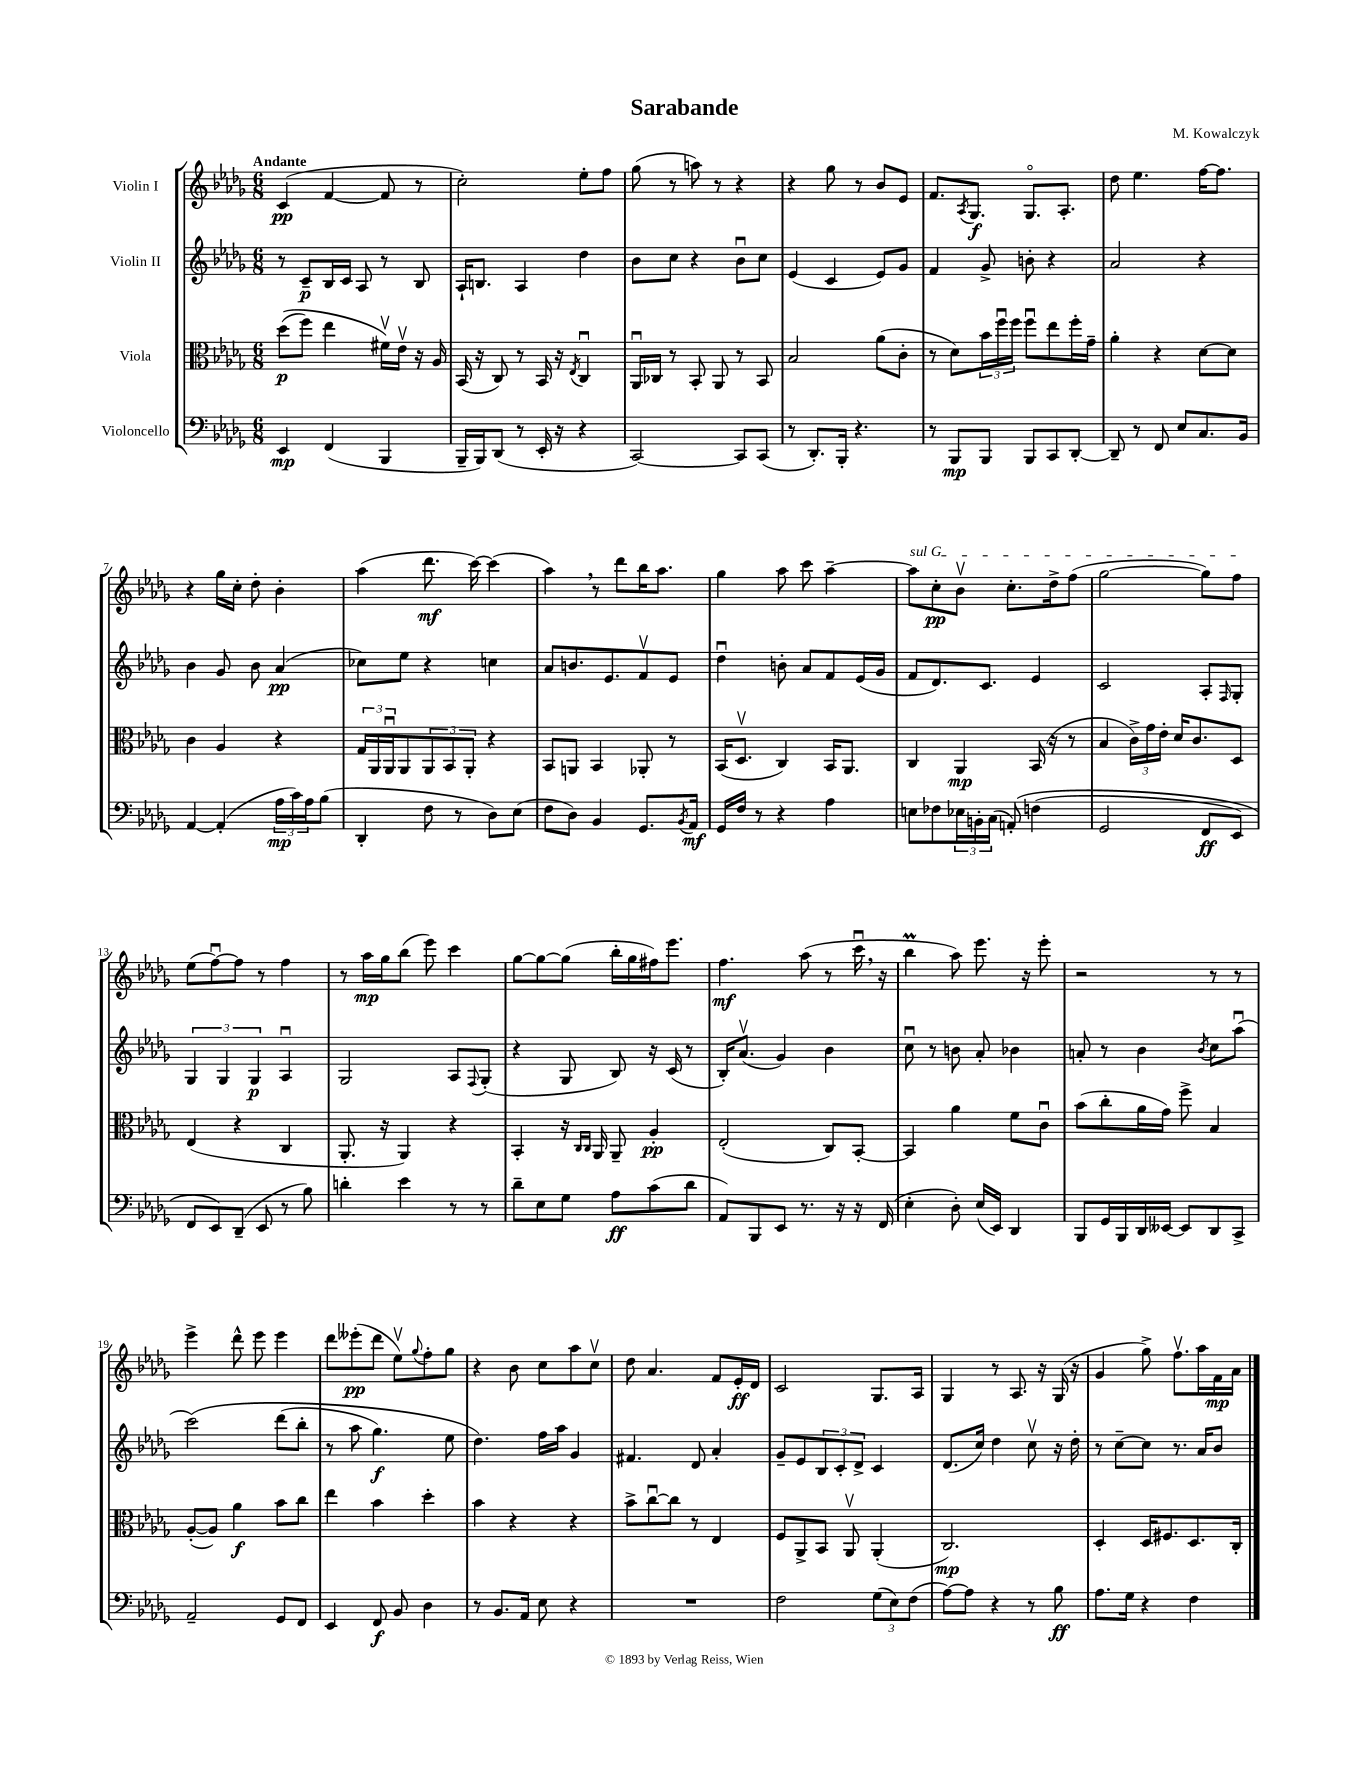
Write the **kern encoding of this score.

**kern	**kern	**kern	**kern
*staff4	*staff3	*staff2	*staff1
*clefF4	*clefC3	*clefG2	*clefG2
*k[b-e-a-d-g-]	*k[b-e-a-d-g-]	*k[b-e-a-d-g-]	*k[b-e-a-d-g-]
*M6/8	*M6/8	*M6/8	*M6/8
4EE-/	&((8dd-\L	8r	(4c/
.	8ff\J)	8c~/L	.
(4FF/	4ee-\	16B-/L	[4f/
.	.	16c/JJ	.
.	.	8A-/	.
4BBB-/	16f#v\LL&)	8r	8f/]
.	16e-v\JJ	.	.
.	16r	8B-/	8r
.	16A-/	.	.
=	=	=	=
16BBB-~/LL	(16BB-/	16A-`/LK	2cc'\)
16BBB-/J)	16r	8.B/J	.
(8DD-/J	8C/)	.	.
8r	8r	4A-/	.
16EE-'/	16BB-/	.	.
16r	16r	.	.
.	8qE-/	.	.
4r	4Cu/	4dd-\	8ee-'\L
.	.	.	8ff\J
=	=	=	=
[2CC/)	16AA-u/LL	8b-\L	(8gg-\
.	16C-/JJ	.	.
.	8r	8cc\J	8r
.	8BB-'/	4r	8aa\)
.	8AA-/	.	8r
8CC/]L	8r	8b-u\L	4r
(8CC/J	8BB-/	8cc\J	.
=	=	=	=
8r	2B-/	(4e-/	4r
8.DD-'/L)	.	.	.
.	.	4c/	8gg-\
16BBB-'/Jk	.	.	.
4.r	.	.	8r
.	(8a-\L	8e-/L)	8b-/L
.	8c'\J	8g-/J	8e-/J
=	=	=	=
8r	8r	4f/	8.f/L
8BBB-/L	8d-\L)	.	.
.	.	.	8qA-/
.	.	.	8.G-/J
8BBB-/J	24b-\L	8g-^/	.
.	24ffu\	.	.
.	24ff\JJ	.	.
8BBB-/L	8ffu\L	8b'\	8.G-o/L
8CC/	8ee-\	4r	.
.	.	.	8.A-'/J
[8DD-'/J	16ff'\L	.	.
.	16g-~\JJ	.	.
=	=	=	=
8DD-~/]	4a-'\	2a-/	8dd-\
8r	.	.	4.ee-\
8FF/	4r	.	.
8E-/L	.	.	.
8.C/	[8d-\L	4r	[16ff\LK
.	.	.	8.ff\]J
.	8d-\]J	.	.
16BB-/Jk	.	.	.
=	=	=	=
[4AA-/	4c\	4b-\	4r
(4AA-'/]	4A-/	8g-/	16gg-\LL
.	.	.	16cc'\JJ
.	.	8b-\	8dd-'\
24A-\LL	4r	(4a-/	4b-'\
24c\)	.	.	.
24A-\J	.	.	.
(8B-\J	.	.	.
=	=	=	=
4DD-'/	24G-/LL	8cc-\L)	(4aa-\
.	24AA-/	.	.
.	24AA-u/J	.	.
.	8AA-/	8ee-\J	.
8F\	12AA-/	4r	8.ddd-\
.	12BB-/	.	.
8r	.	.	.
.	12AA-'/J	.	.
.	.	.	[16ccc\)
8D-\L)	4r	4cc\	(4ccc\]
(8E-\J	.	.	.
=	=	=	=
8F\L	8BB-/L	8a-/L	4aa-\)
8D-\J)	8AA/J	8.b/	.
4BB-/	4BB-/	.	8r
.	.	8.e-/	.
.	.	.	8ddd-\L
8.GG-/L	8AA-'/	8fv/	16bb-\K
.	.	.	8.aa-\J
.	8r	8e-/J	.
8qBB-/	.	.	.
16AA-/Jk	.	.	.
=	=	=	=
16GG-/LL	(16BB-/LK	4dd-u\	4gg-\
16F/JJ	8.D-v/J	.	.
8r	.	.	.
4r	4C/)	8b'\	8aa-\
.	.	8a-/L	8ccc\
4A-\	16BB-/LK	8f/	[4aa-~\
.	8.AA-/J	.	.
.	.	(16e-/L	.
.	.	16g-/JJ	.
=	=	=	=
8E\L	4C/	8f/L	8aa-\]L
8F-\	.	8.d-/)	8cc'\
24E-\L	4AA-/	.	8b-v\J
24BB'\	.	.	.
.	.	8.c/J	.
(24C\JJ	.	.	.
&(8AA'/)	.	.	8.cc'\L
(4F\	(16BB-/	4e-/	.
.	16r	.	16dd-^\k
.	8r	.	(8ff\J
=	=	=	=
2GG-/	4B-/	2c/	[2gg-\
.	24c^\LL)	.	.
.	24g-\	.	.
.	24e-'\JJ	.	.
.	16d-/LK	.	.
.	8.c/	.	.
8FF/L	.	8A-'/L	8gg-\]L)
.	.	16qqF/	.
8EE-/J)	8D-/J	8G-'/J	8ff\J
=	=	=	=
8FF/L	(4E-/	6G-/	(8ee-\L
8EE-/&)	.	.	[8ffu\)
.	.	6G-/	.
(8DD-~/J	4r	.	8ff\]J
.	.	6G-/	.
8EE-/	.	.	8r
8r	4C/	4A-u/	4ff\
8B-\)	.	.	.
=	=	=	=
4d'\	8.AA-'/	2G-/	8r
.	.	.	16aa-\LL
.	16r	.	16gg-\J
4e-\	4AA-/)	.	(8bb-\J
.	.	.	8eee-\)
8r	4r	8A-/L	4ccc\
.	.	8qqF/	.
8r	.	(8G-'/J	.
=	=	=	=
8d-~\L	4BB-'/	4r	[8gg-\L
8E-\	.	.	8gg-\_
8G-\J	16r	8G-/	(8gg-\]J
.	16qqC/LL	.	.
.	16qqC/JJ	.	.
.	16AA-/	.	.
8A-\L	8AA-~/	8B-/)	16bb-'\LL
.	.	.	16gg-\
(8c\	4A-'/	16r	16ff#\J)
.	.	(16c/	8.eee-\J
8d-\J	.	8r	.
=	=	=	=
8AA-/L)	(2E-'/	16B-'/LK)	4.ff\
.	.	(8.a-v/J	.
8BBB-/	.	.	.
8EE-/J	.	4g-/)	.
8.r	.	.	(8aa-\
.	8C/L)	4b-\	8r
16r	.	.	.
16r	[8BB-'/J	.	16cccu\
(16FF/	.	.	16r
=	=	=	=
4E-'\	4BB-/]	8ccu\	4bb-\
.	.	8r	.
8D-'\)	4a-\	8b\	8aa-\)
(16E-/LL	.	8a-'/	8.eee-\
16EE-/JJ)	.	.	.
4DD-/	8f\L	4b-\	.
.	.	.	16r
.	8cu\J	.	8eee-'\
=	=	=	=
8BBB-/L	(8b-\L	8a'/	2r
16GG-/L	8cc'\	8r	.
16BBB-/	.	.	.
16DD-/	16a-\L	4b-\	.
[16EE--/JJ	16g-\JJ)	.	.
8EE--/]L	8ff^\	.	.
.	.	8qb-/	.
8DD-/	4B-/	8cc\L	8r
8CC^/J	.	(8aa-u\J	8r
=	=	=	=
2AA-~/	([8A-'/L	&(2ccc\)	4eee-^\
.	8A-/]J)	.	.
.	4a-\	.	8ddd-^^\
.	.	.	8eee-\
8GG-/L	8b-\L	(8ddd-\L	4eee-\
8FF/J	8cc\J	8bb-'\J	.
=	=	=	=
4EE-/	4ee-\	8r	8ddd-\L
.	.	8aa-\	(8eee--'\
8FF/	4b-\	4.gg-\)	8ddd-\J
8BB-/	.	.	8ee-v\L)
.	.	.	8qqgg-/
4D-\	4dd-'\	.	8ff'\
.	.	8ee-\	8gg-\J
=	=	=	=
8r	4b-\	4.dd-\&)	4r
8.BB-/L	.	.	.
.	4r	.	8b-\
16AA-/Jk	.	.	.
8E-\	.	16ff\LL	8cc\L
.	.	16aa-\JJ	.
4r	4r	4g-/	8aa-\
.	.	.	8ccv\J
=	=	=	=
2.r	8b-^\L	4.f#/	8dd-\
.	[8ccu\	.	4.a-/
.	8cc\]J	.	.
.	8r	8d-/	.
.	4E-/	4a-'/	8f/L
.	.	.	16e-'/L
.	.	.	16d-/JJ
=	=	=	=
2F\	8F/L	8g-~/L	2c/
.	8AA-^/	8e-/	.
.	8BB-/J	12B-/	.
.	.	12c'/	.
.	8AA-v/	.	.
.	.	12d-^/J	.
(12G-\L	(4AA-'/	4c/	8.G-/L
12E-\)	.	.	.
(12F\J	.	.	.
.	.	.	16A-/Jk
=	=	=	=
[8A-\L)	2.C/)	(8.d-/L	4G-/
8A-\]J	.	.	.
.	.	16cc/Jk)	.
4r	.	4dd-\	8r
.	.	.	8.A-/
8r	.	8ccv\	.
.	.	.	16r
8B-\	.	16r	(16G-/
.	.	16dd-'\	16r
=	=	=	=
8.A-\L	4D-'/	8r	4g-/
.	.	[8cc~\L	.
16G-\Jk	.	.	.
4r	16D-/LK	8cc\]J	8gg-^\)
.	8.F#/	.	.
.	.	8.r	8.ffv\L
4F\	8.D-/	.	.
.	.	16a-/LK	16aa-\L
.	.	8b-/J	16f\
.	16C'/Jk	.	16a-\JJ
==	==	==	==
*-	*-	*-	*-
